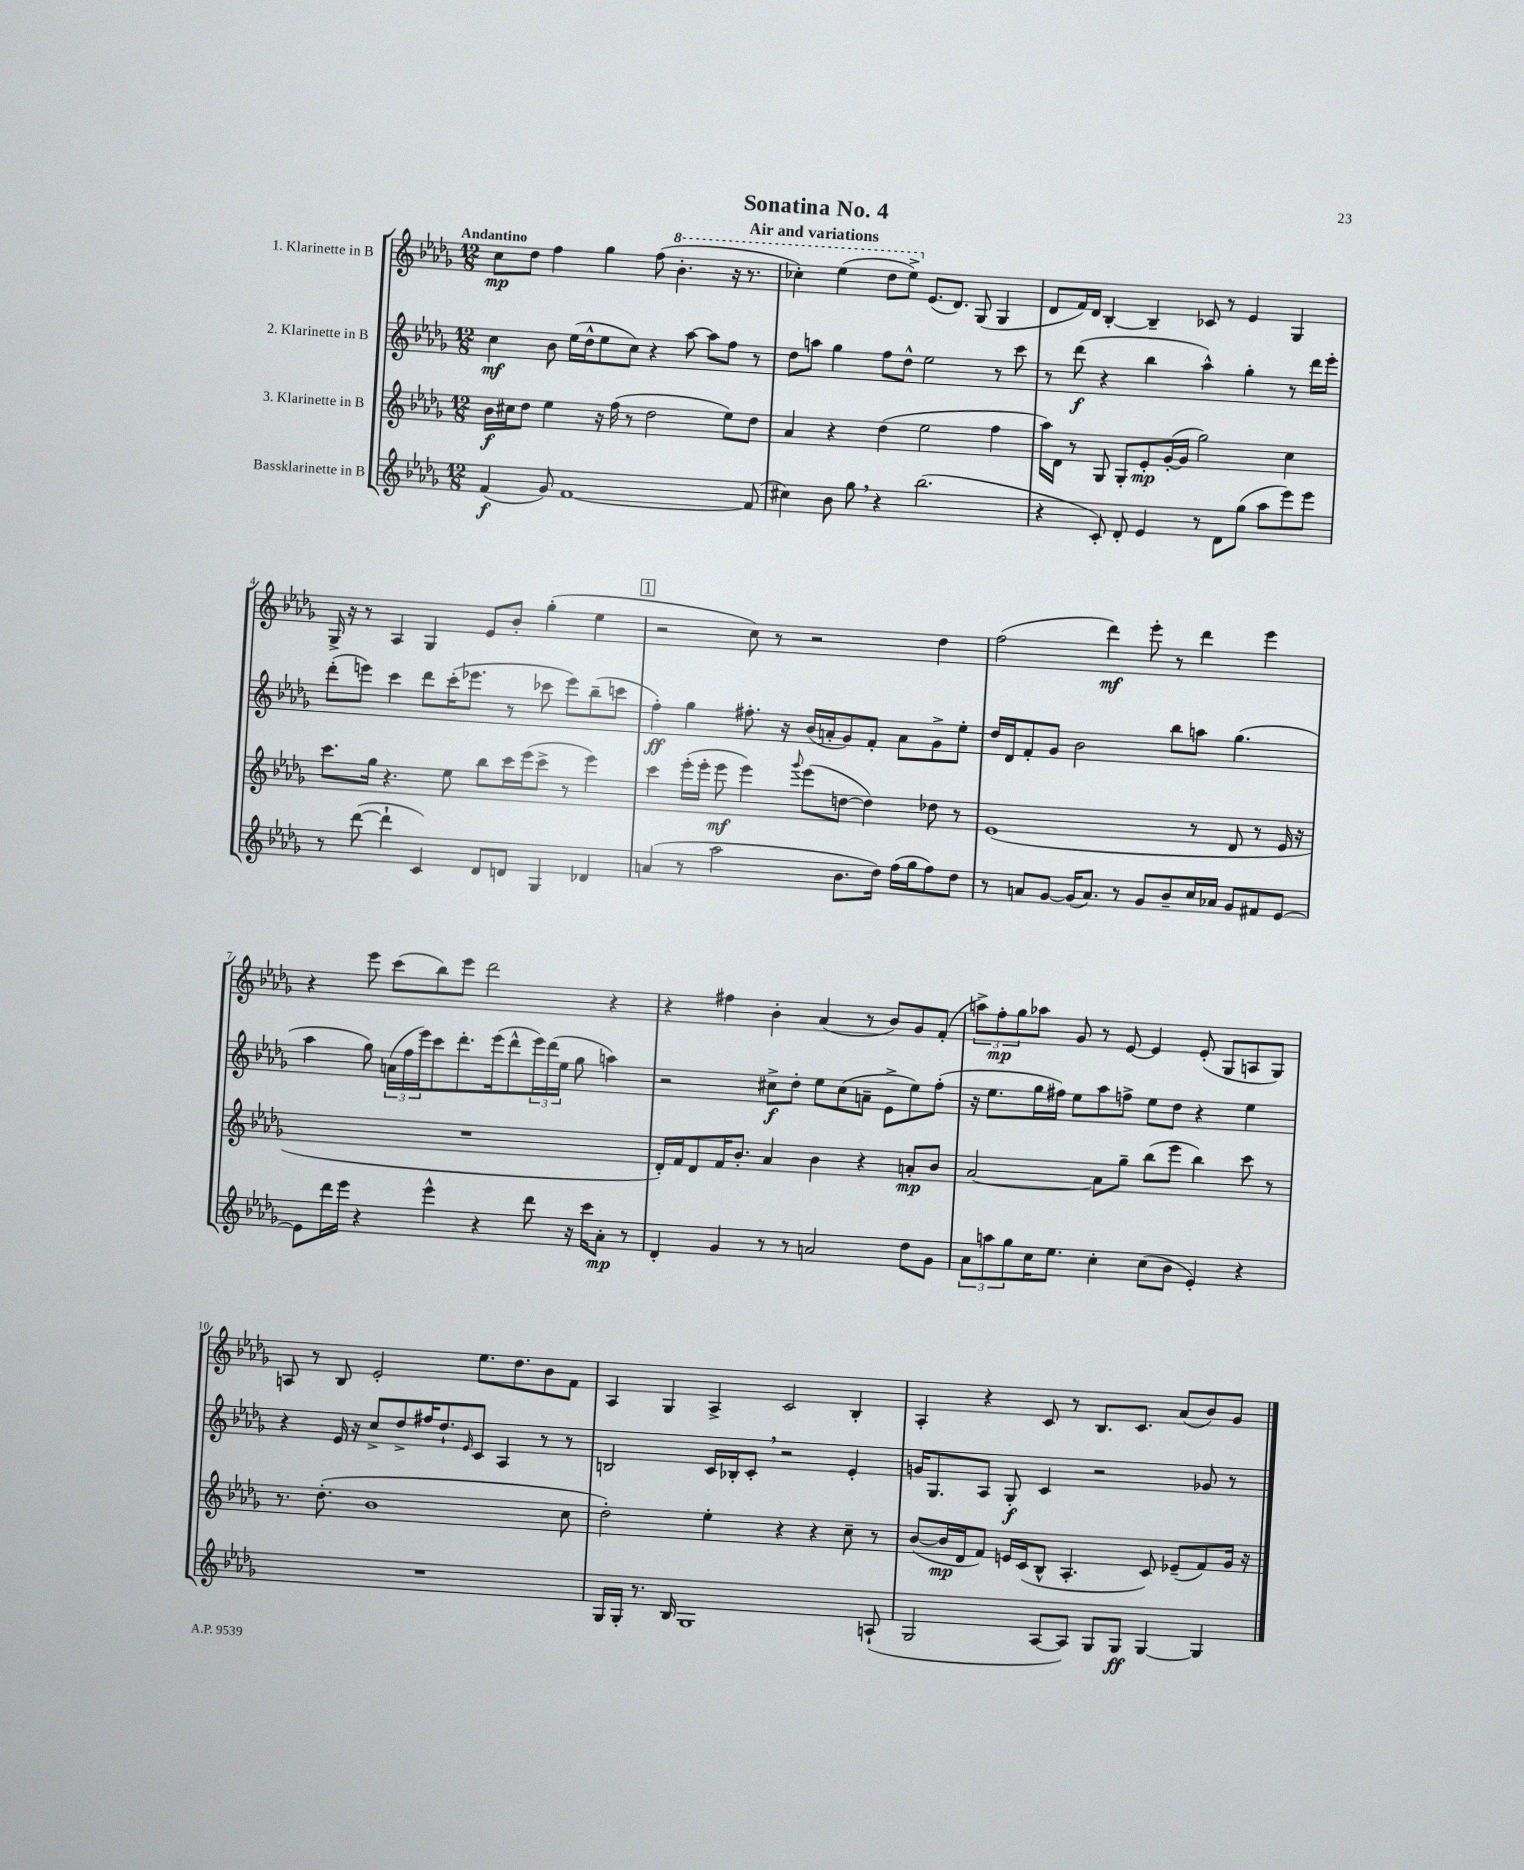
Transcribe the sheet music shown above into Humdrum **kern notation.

**kern	**dynam	**kern	**dynam	**kern	**dynam	**kern	**dynam
*part4	*part4	*part3	*part3	*part2	*part2	*part1	*part1
*staff4	*staff4	*staff3	*staff3	*staff2	*staff2	*staff1	*staff1
*I"Bassklarinette in B	*	*I"3. Klarinette in B	*	*I"2. Klarinette in B	*	*I"1. Klarinette in B	*
*clefG2	*	*clefG2	*	*clefG2	*	*clefG2	*
*k[b-e-a-d-g-]	*	*k[b-e-a-d-g-]	*	*k[b-e-a-d-g-]	*	*k[b-e-a-d-g-]	*
*M12/8	*	*M12/8	*	*M12/8	*	*M12/8	*
=1	=1	=1	=1	=1	=1	=1	=1
!	!	!	!	!	!	!LO:TX:a:B:t=Andantino	!
(4f/	f	16b-\LL	f	4cc\	mf	8cc\L	mp
.	.	16cc#X\J	.	.	.	.	.
.	.	8dd-\J	.	.	.	8dd-\J	.
8g-/)	.	4ee-\	.	8b-\	.	4ff\	.
[1f	.	.	.	(16ee-\LL	.	.	.
.	.	.	.	16dd-^^\J	.	.	.
.	.	16r	.	8ee-\	.	4gg-\	.
.	.	(16ff\	.	.	.	.	.
.	.	8r	.	8cc\J)	.	.	.
.	.	2dd-\	.	4r	.	(8ff\	.
*	*	*	*	*	*	*8va	*
.	.	.	.	.	.	4.bb-'\	.
.	.	.	.	[8aa-\	.	.	.
.	.	.	.	8aa-\L]	.	.	.
.	.	8ee-\L)	.	8ff\J	.	16r	.
.	.	.	.	.	.	8.r	.
(8f/]	.	8dd-\J	.	8r	.	.	.
=2	=2	=2	=2	=2	=2	=2	=2
4cc#X\)	.	4a-/	.	8dd-\L	.	4ccc-X'\)	.
.	.	.	.	8aan\J	.	.	.
8b-\	.	4r	.	4gg-\	.	(4eee-\	.
8gg-,\	.	.	.	.	.	.	.
4r	.	(4dd-\	.	8ff\L	.	8ddd-\L	.
.	.	.	.	8dd-^^\J	.	8eee-^\J)	.
*	*	*	*	*	*	*X8va	*
(2.bb-\	.	2ee-\	.	2ee-\	.	(8.e-/L	.
.	.	.	.	.	.	8.d-/J)	.
.	.	.	.	.	.	(8G-/	.
.	.	4ff\	.	8r	.	4G-/	.
.	.	.	.	8ccc\	.	.	.
=3	=3	=3	=3	=3	=3	=3	=3
4r	.	16aa-\LL)	.	8r	.	8d-/L	.
.	.	16d-\JJ	.	.	.	.	.
.	.	8r	.	(8ddd-\	f	16f/L)	.
.	.	.	.	.	.	16d-/JJ	.
8c'/)	.	8G-/	.	4r	.	[4B-'/	.
8d-'/	.	8G-'/L	.	.	.	.	.
4e-/	.	8e-'/	mp	4bb-\	.	4B-~/]	.
.	.	([16g-'/L	.	.	.	.	.
.	.	16g-/JJ]	.	.	.	.	.
8r	.	2gg-\)	.	4aa-^^\)	.	8c-X/	.
8d-\L	.	.	.	.	.	8r	.
(8gg-\J	.	.	.	4gg-'\	.	4e-/	.
8aa-\L	.	.	.	.	.	.	.
8eee-\)	.	4cc\	.	8r	.	4G-/	.
8eee-\J	.	.	.	16ddd-\LL	.	.	.
.	.	.	.	16eee-'\JJ	.	.	.
!!LO:LB:g=z
=4	=4	=4	=4	=4	=4	=4	=4
8r	.	8.ccc\L	.	(8ddd-'\L	.	16G-^/	.
.	.	.	.	.	.	16r	.
([8ddd-\	.	.	.	8eeen\J)	.	8r	.
.	.	16gg-\Jk	.	.	.	.	.
4ddd-`\]	.	4.r	.	4ccc\	.	4A-/	.
4c/)	.	.	.	8ddd-\L	.	4G-/	.
.	.	8ee-\	.	(16ccc'\K	.	.	.
.	.	.	.	8.eee-X\J	.	.	.
8d-/L	.	8bb-\L	.	.	.	8e-/L	.
8dn/J	.	16ccc\L	.	8r	.	8b-'/J	.
.	.	(16eee-\J	.	.	.	.	.
4G-/	.	8ccc^\J	.	8ccc-X\	.	(4gg-'\	.
.	.	8r	.	8eee-\L)	.	.	.
4d-X/	.	4eee-\)	.	(8bb-~\	.	4ee-\	.
.	.	.	.	8cccn\J	.	.	.
!!LO:REH:place=s1:t=1
=5	=5	=5	=5	=5	=5	=5	=5
(4an/	.	4ccc\	.	4ff'\)	ff	2r	.
8r	.	(16eee-'\LL	.	4gg-\	.	.	.
.	.	16eee-'\JJ	.	.	.	.	.
2aa-\	.	8eee-\	mf	.	.	.	.
.	.	4eee-\)	.	8.ff#X'\	.	8cc\)	.
.	.	.	.	.	.	8r	.
.	.	.	.	16r	.	.	.
.	.	8qqggg-/	.	.	.	.	.
.	.	(8eee-\L	.	(16b-/LL	.	2r	.
.	.	.	.	16an'/J	.	.	.
8.b-\L	.	[8ddn\J	.	8g-/)	.	.	.
.	.	4dd\])	.	8f'/J	.	.	.
16dd-\Jk)	.	.	.	.	.	.	.
(16ff\LL	.	.	.	8a\L	.	.	.
16gg-\J	.	.	.	.	.	.	.
8ff\)	.	8dd-X\	.	8g-^\	.	4dd-\	.
8dd-\J	.	8r	.	8ee-'\J	.	.	.
=6	=6	=6	=6	=6	=6	=6	=6
8r	.	(1e-	.	16dd-/LL	.	(2ff\	.
.	.	.	.	16d-/J	.	.	.
8an/L	.	.	.	8f'/	.	.	.
[8g-/J	.	.	.	8g-/J	.	.	.
(16g-/KL]	.	.	.	2b-\	.	.	.
8.a/J)	.	.	.	.	.	.	.
.	.	.	.	.	.	4ddd-\)	mf
8r	.	.	.	.	.	.	.
8g-/L	.	.	.	.	.	8eee-'\	.
8b-~/	.	.	.	8bb-\L	.	8r	.
16cc/L	.	8r	.	8aan\J	.	4ddd-\	.
16a-X/JJ	.	.	.	.	.	.	.
8g-/L	.	8d-/	.	(4.gg-\	.	.	.
8f#X/	.	8r	.	.	.	4eee-\	.
[8e-/J	.	16e-/	.	.	.	.	.
.	.	16r	.	.	.	.	.
!!LO:LB:g=z
=7	=7	=7	=7	=7	=7	=7	=7
8e-\L]	.	1.r	.	4aa-\	.	4r	.
16ddd-\L	.	.	.	.	.	.	.
16eee-\JJ	.	.	.	.	.	.	.
4r	.	.	.	8gg-\)	.	8eee-\	.
.	.	.	.	(24an\LL	.	(8ccc\L	.
.	.	.	.	24ff\	.	.	.
.	.	.	.	24eee-\J)	.	.	.
4eee-^^\	.	.	.	8ccc\	.	8bb-\)	.
.	.	.	.	8.ddd-'\	.	8eee-\J	.
4r	.	.	.	.	.	2ddd-\	.
.	.	.	.	(16eee-\k	.	.	.
.	.	.	.	8ddd-^^\	.	.	.
8ddd-\	.	.	.	24eee-\L)	.	.	.
.	.	.	.	(24ddd-\	.	.	.
.	.	.	.	24ee-\JJ	.	.	.
16r	.	.	.	8gg-\	.	.	.
16ccc\KL	.	.	.	.	.	.	.
8a-'\J	mp	.	.	4aan\)	.	4r	.
8r	.	.	.	.	.	.	.
=8	=8	=8	=8	=8	=8	=8	=8
4d-'/	.	16d-'/LL)	.	2r	.	4r	.
.	.	16f/J	.	.	.	.	.
.	.	8d-/	.	.	.	.	.
4g-/	.	16f/K	.	.	.	4ff#X\	.
.	.	8.b-'/J	.	.	.	.	.
8r	.	4a-/	.	8cc#X^\L	f	4b-'\	.
8r	.	.	.	8dd-'\J	.	.	.
2an/	.	4b-\	.	8ee-\L	.	(4a-/	.
.	.	.	.	(8cc#\	.	.	.
.	.	4r	.	8an~\J	.	8r	.
.	.	.	.	8e-^\L	.	8b-/L)	.
8dd-\L	.	8an'/L	mp	8ee-\)	.	8g-/	.
8g-\J	.	8b-/J	.	(8ff'\J	.	(8f'/J	.
=9	=9	=9	=9	=9	=9	=9	=9
12a-\L	.	[2a-/	.	16r	.	12aan^\L)	.
.	.	.	.	8.ee-\L	.	.	.
12aan\	.	.	.	.	.	12ff'\	mp
12gg-\	.	.	.	.	.	12gg-\	.
16cc\K	.	.	.	16gg-\L	.	8aa-X\J	.
8.ee-\J	.	.	.	16ff#X\JJ)	.	.	.
.	.	.	.	8ee-\L	.	8g-/	.
4cc'\	.	8a-\L]	.	8aa-\	.	8r	.
.	.	8gg-~\J	.	8ffn^\J	.	[8e-/	.
(8cc\L	.	(8bb-\L	.	8ee-\L	.	4e-/]	.
8b-\J	.	8eee-\J	.	8dd-\J	.	.	.
4e-'/)	.	4bb-\)	.	4r	.	(8e-'/	.
.	.	.	.	.	.	8G-/L	.
4r	.	8ccc\	.	4ee-\	.	8An/	.
.	.	8r	.	.	.	8G-/J)	.
!!LO:LB:g=z
=10	=10	=10	=10	=10	=10	=10	=10
1.r	.	8.r	.	4r	.	8An/	.
.	.	.	.	.	.	8r	.
.	.	(8.dd-'\	.	.	.	.	.
.	.	.	.	16e-/	.	8B-/	.
.	.	.	.	16r	.	.	.
.	.	1b-	.	8cc^/L	.	2e-'/	.
.	.	.	.	8dd-^/	.	.	.
.	.	.	.	16ff#X/K	.	.	.
.	.	.	.	8.dd-`/	.	.	.
.	.	.	.	16qqe-/	.	.	.
.	.	.	.	8c/J	.	8.ee-\L	.
.	.	.	.	4A-/	.	.	.
.	.	.	.	.	.	8.dd-\	.
.	.	.	.	8r	.	8b-\	.
.	.	8cc\	.	8r	.	8f\J	.
=11	=11	=11	=11	=11	=11	=11	=11
16G-/LL	.	2dd-'\)	.	2Bn/	.	4A-/	.
16G-'/JJ	.	.	.	.	.	.	.
8.r	.	.	.	.	.	.	.
.	.	.	.	.	.	4G-/	.
16B-/	.	.	.	.	.	.	.
1G-	.	.	.	.	.	.	.
.	.	4ee-'\	.	16c/LL	.	4A-^/	.
.	.	.	.	16B-X'/J	.	.	.
.	.	.	.	8c',/J	.	.	.
.	.	4r	.	2r	.	2c/	.
.	.	4r	.	.	.	.	.
.	.	8cc~\	.	4e-'/	.	4B-'/	.
(8An`/	.	8r	.	.	.	.	.
=12	=12	=12	=12	=12	=12	=12	=12
2G-/	.	([8b-/L	.	16gn/KL	.	4A-'/	.
.	.	.	.	8.G-/	.	.	.
.	.	16b-/L]	mp	.	.	.	.
.	.	16d-/J	.	.	.	.	.
.	.	8f/J)	.	8A-/J	.	4r	.
.	.	16en/LL	.	8G-'/	f	.	.
.	.	(16c/J	.	.	.	.	.
[8A-/L	.	8B-^^/J	.	4c/	.	8c/	.
8A-/J])	.	4.A-'/	.	.	.	8r	.
8G-/L	.	.	.	2r	.	8.B-/L	.
8G-/J	ff	.	.	.	.	.	.
.	.	.	.	.	.	8.c/J	.
[4G-/	.	8c/)	.	.	.	.	.
.	.	(8e-X~/L	.	.	.	(8a-/L	.
4G-/]	.	8f/)	.	8g-X/	.	8b-/)	.
.	.	16g-/Jk	.	8r	.	8g-/J	.
.	.	16r	.	.	.	.	.
==	==	==	==	==	==	==	==
*-	*-	*-	*-	*-	*-	*-	*-
